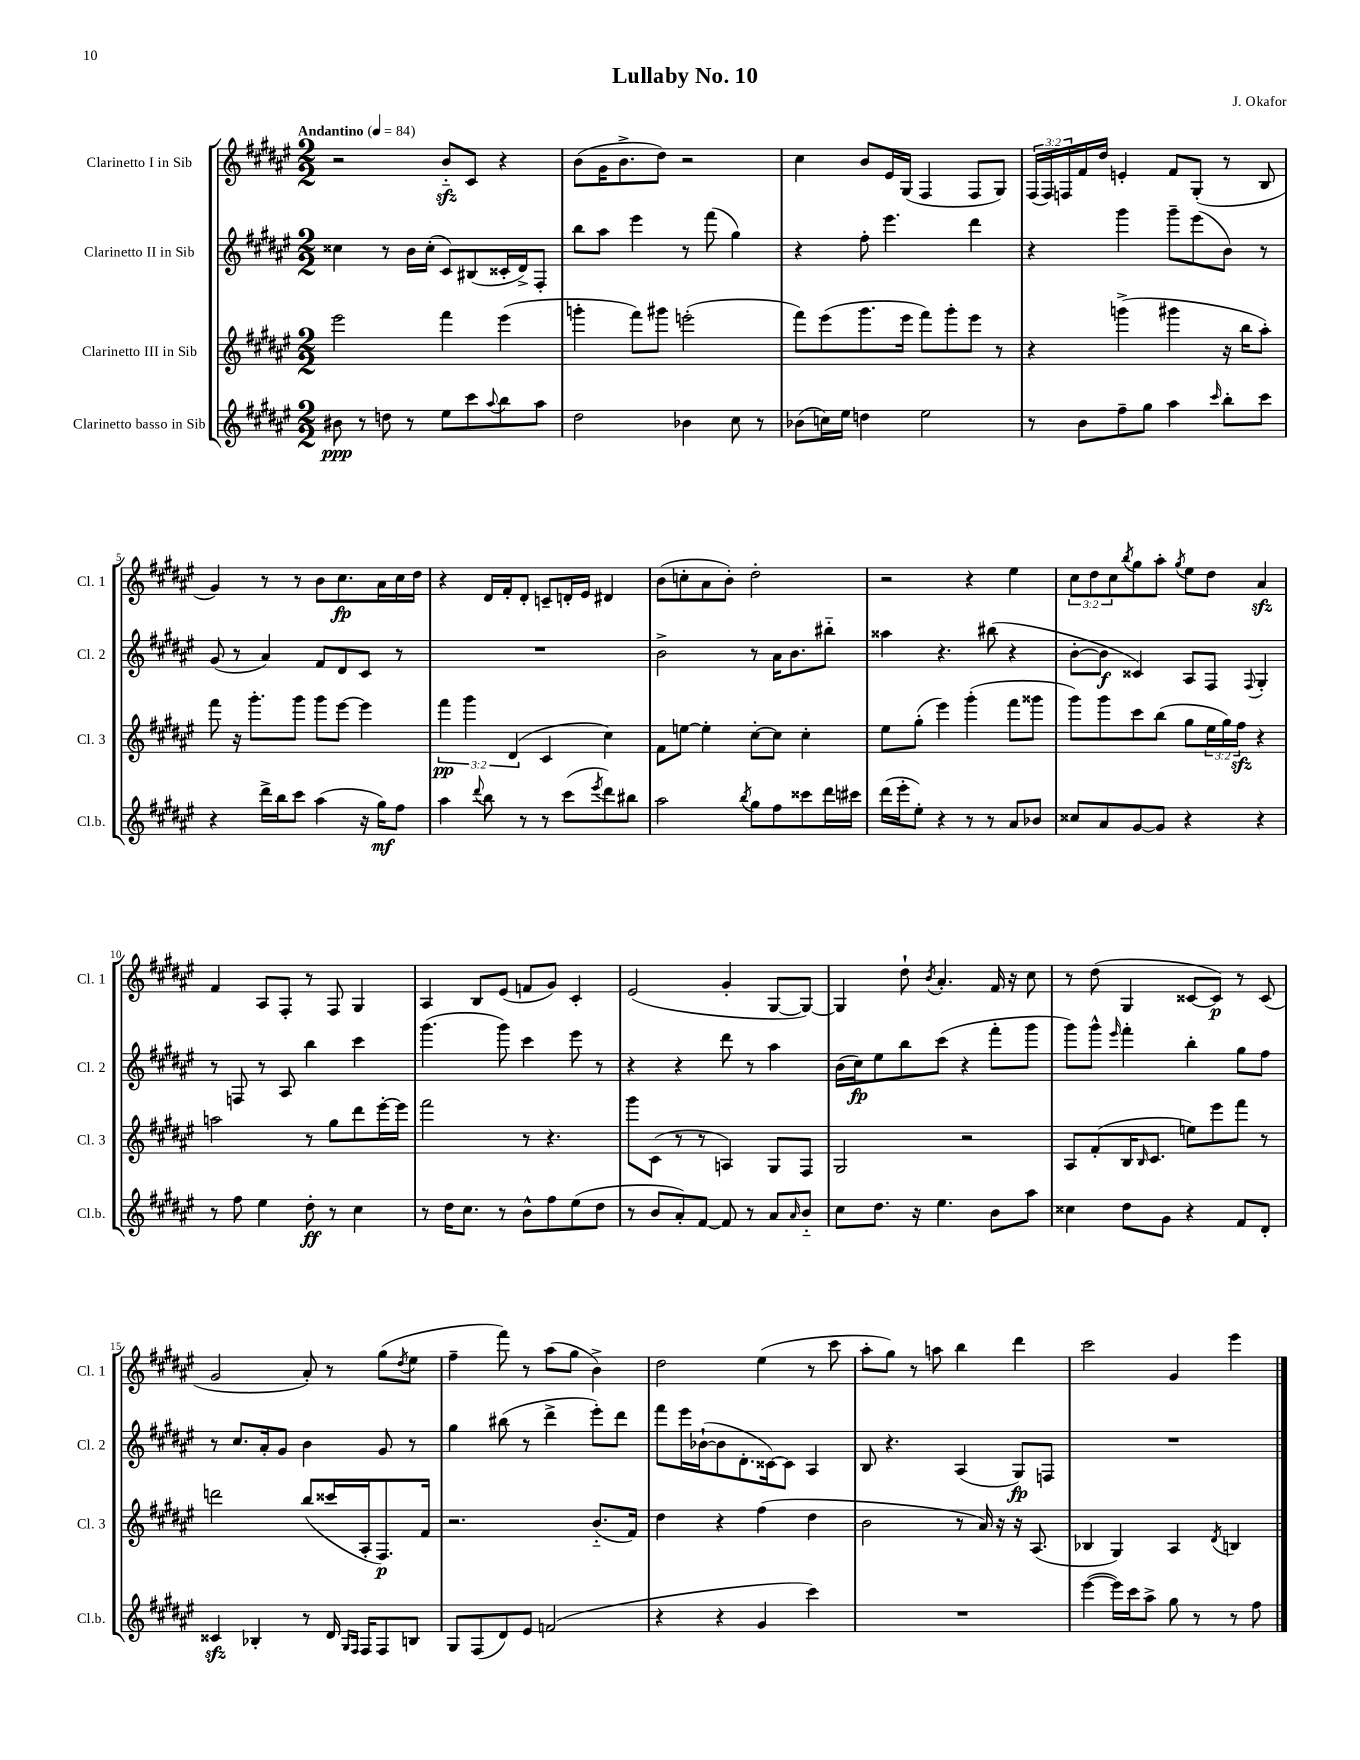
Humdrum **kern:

**kern	**kern	**kern	**kern
*staff4	*staff3	*staff2	*staff1
*clefG2	*clefG2	*clefG2	*clefG2
*k[f#c#g#d#a#e#]	*k[f#c#g#d#a#e#]	*k[f#c#g#d#a#e#]	*k[f#c#g#d#a#e#]
*M2/2	*M2/2	*M2/2	*M2/2
*MM84	*MM84	*MM84	*MM84
8b#	2eee#	4cc##	2r
8r	.	.	.
8dd	.	8r	.
8r	.	16b	.
.	.	(16cc##'	.
8ee#	4fff#	8c#)	8b'~
8ccc#	.	(8B#	8c#
8qqaa#	.	.	.
8bb	(4eee#	16c##'	4r
.	.	16d#^)	.
8aa#	.	8F#'	.
=	=	=	=
2dd#	4ggg'	8bb	(8b
.	.	8aa#	16g#
.	.	.	8.b^
.	8fff#)	4eee#	.
.	8ggg#	.	8dd#)
4b-	(2eee'	8r	2r
.	.	(8fff#	.
8cc#	.	4gg#)	.
8r	.	.	.
=	=	=	=
(8b-	8fff#)	4r	4cc#
16cc)	(8eee#	.	.
16ee#	.	.	.
4dd	8.ggg#	8ff#'	8b
.	.	4.eee#	16e#
.	16eee#	.	(16G#
2ee#	8fff#)	.	4F#
.	8ggg#'	.	.
.	8eee#	4ddd#	8F#
.	8r	.	8G#)
=	=	=	=
8r	4r	4r	(24F#
.	.	.	24F#)
.	.	.	24F
8b	.	.	16f#
.	.	.	16dd#
8ff#~	(4ggg^	4ggg#	4e'
8gg#	.	.	.
4aa#	4ggg#	8ggg#~	8f#
.	.	(8eee#	(8G#'
16qqccc#	.	.	.
8bb'	16r	8b)	8r
.	16bb	.	.
8ccc#	8aa#')	8r	8B
=	=	=	=
4r	8fff#	(8g#	4g#)
.	16r	8r	.
.	8.ggg#'	.	.
16ddd#^	.	4a#)	8r
16bb	.	.	.
8ccc#	8ggg#	.	8r
(4aa#	8ggg#	8f#	8b
.	[8eee#	8d#	8.cc#
16r	4eee#]	8c#	.
16gg#)	.	.	16a#
8ff#	.	8r	16cc#
.	.	.	16dd#
=	=	=	=
4aa#	6fff#	1r	4r
.	6ggg#	.	.
8qqddd#	.	.	.
8bb	.	.	16d#
.	.	.	16f#'
.	(6d#	.	.
8r	.	.	8d#'
8r	4c#	.	8c~
(8ccc#	.	.	16d'
.	.	.	16e#
8qeee#	.	.	.
8ddd#)	4cc#)	.	4d#
8bb#	.	.	.
=	=	=	=
2aa#	8f#	2b^	(8b
.	[8ee	.	8cc'
.	4ee']	.	8a#
.	.	.	8b')
8qbb	.	.	.
8gg#	[8cc#'	8r	2dd#'
8ff#	8cc#]	16a#	.
.	.	8.b	.
8ccc##	4cc#'	.	.
16ddd#	.	8bb#'~	.
16ccc#	.	.	.
=	=	=	=
(16ddd#	8ee#	4aa##	2r
16eee#'	.	.	.
8ee#')	(8gg#'	.	.
4r	4eee#)	4.r	.
8r	(4ggg#'	.	4r
8r	.	(8bb#	.
8a#	8fff#	4r	4ee#
8b-	8ggg##	.	.
=	=	=	=
8cc##	8ggg#)	[8b'	12cc#
.	.	.	12dd#
8a#	8ggg#	8b]	.
.	.	.	12cc#
.	.	.	8qbb
[8g#	8ccc#	4c##)	8gg#
8g#]	(8bb	.	8aa#'
.	.	.	8qgg#
4r	8gg#	8A#	8ee#
.	24ee#	8F#	8dd#
.	24gg#)	.	.
.	24ff#	.	.
.	.	8qqF#	.
4r	4r	4G#'	4a#
=	=	=	=
8r	2aa	8r	4f#
8ff#	.	8F	.
4ee#	.	8r	8A#
.	.	8A#	8F#'
8dd#'	8r	4bb	8r
8r	8gg#	.	8F#
4cc#	8ddd#	4ccc#	4G#
.	[16eee#'	.	.
.	16eee#]	.	.
=	=	=	=
8r	2fff#	(4.ggg#	4A#
16dd#	.	.	.
8.cc#	.	.	.
.	.	.	8B
8r	.	8ggg#)	(8e#
8b^^	8r	4ccc#	8f
8ff#	4.r	.	8g#)
(8ee#	.	8eee#	4c#'
8dd#	.	8r	.
=	=	=	=
8r	8ggg#	4r	(2e#
8b	(8c#	.	.
8a#')	8r	4r	.
[8f#	8r	.	.
8f#]	4A)	8ddd#	4g#'
8r	.	8r	.
8a#	8G#	4aa#	[8G#
16qqa#	.	.	.
8b'~	8F#	.	8G#_)
=	=	=	=
8cc#	2G#	(16b	4G#]
.	.	16cc#)	.
8.dd#	.	8ee#	.
.	.	8bb	8dd#`
16r	.	.	.
.	.	.	8qb
4.ee#	.	(8ccc#	4.a#'
.	2r	4r	.
8b	.	8fff#'	16f#
.	.	.	16r
8aa#	.	8ggg#	8cc#
=	=	=	=
4cc##	8A#	8ggg#)	8r
.	(8f#'	8ggg#^^	(8dd#
.	.	16qqeee#	.
8dd#	16B	4fff#'	4G#
.	16qqB	.	.
.	8.c#	.	.
8g#	.	.	.
4r	8ee)	4bb'	[8c##
.	8eee#	.	8c##])
8f#	8fff#	8gg#	8r
8d#'	8r	8ff#	(8c##
=	=	=	=
4c##	2ddd	8r	2g#
.	.	8.cc#	.
4B-'	.	.	.
.	.	16a#'	.
.	.	8g#	.
8r	(8bb	4b	8a#')
16d#	16ccc##	.	8r
16qqG#	.	.	.
16qqF#	.	.	.
16F#	16A#'	.	.
8F#	8.F#)	8g#	(8gg#
.	.	.	8qdd#
8B	.	8r	8ee#
.	16f#	.	.
=	=	=	=
8G#	2.r	4gg#	4ff#~
(8F#	.	.	.
8d#)	.	(8bb#	8fff#)
8e#	.	8r	8r
(2f	.	4ddd#^	(8aa#
.	.	.	8gg#
.	(8.b'~	8eee#')	4b^)
.	.	8ddd#	.
.	16f#)	.	.
=	=	=	=
4r	4dd#	8fff#	2dd#
.	.	16eee#	.
.	.	([16b-`	.
4r	4r	8b-]	.
.	.	8.d#'	.
4g#	(4ff#	.	(4ee#
.	.	[16c##)	.
.	.	8c##]	.
4ccc#)	4dd#	4A#	8r
.	.	.	8ccc#
=	=	=	=
1r	2b	8B	8aa#'
.	.	4.r	8gg#)
.	.	.	8r
.	.	.	8aa
.	8r	(4A#	4bb
.	16a#)	.	.
.	16r	.	.
.	16r	8G#)	4ddd#
.	(8.A#	.	.
.	.	8F	.
=	=	=	=
([4eee#	4B-	1r	2ccc#
16eee#])	4G#)	.	.
16ccc#	.	.	.
8aa#^	.	.	.
8gg#	4A#	.	4g#
8r	.	.	.
.	8qd#	.	.
8r	4B	.	4eee#
8ff#	.	.	.
==	==	==	==
*-	*-	*-	*-
